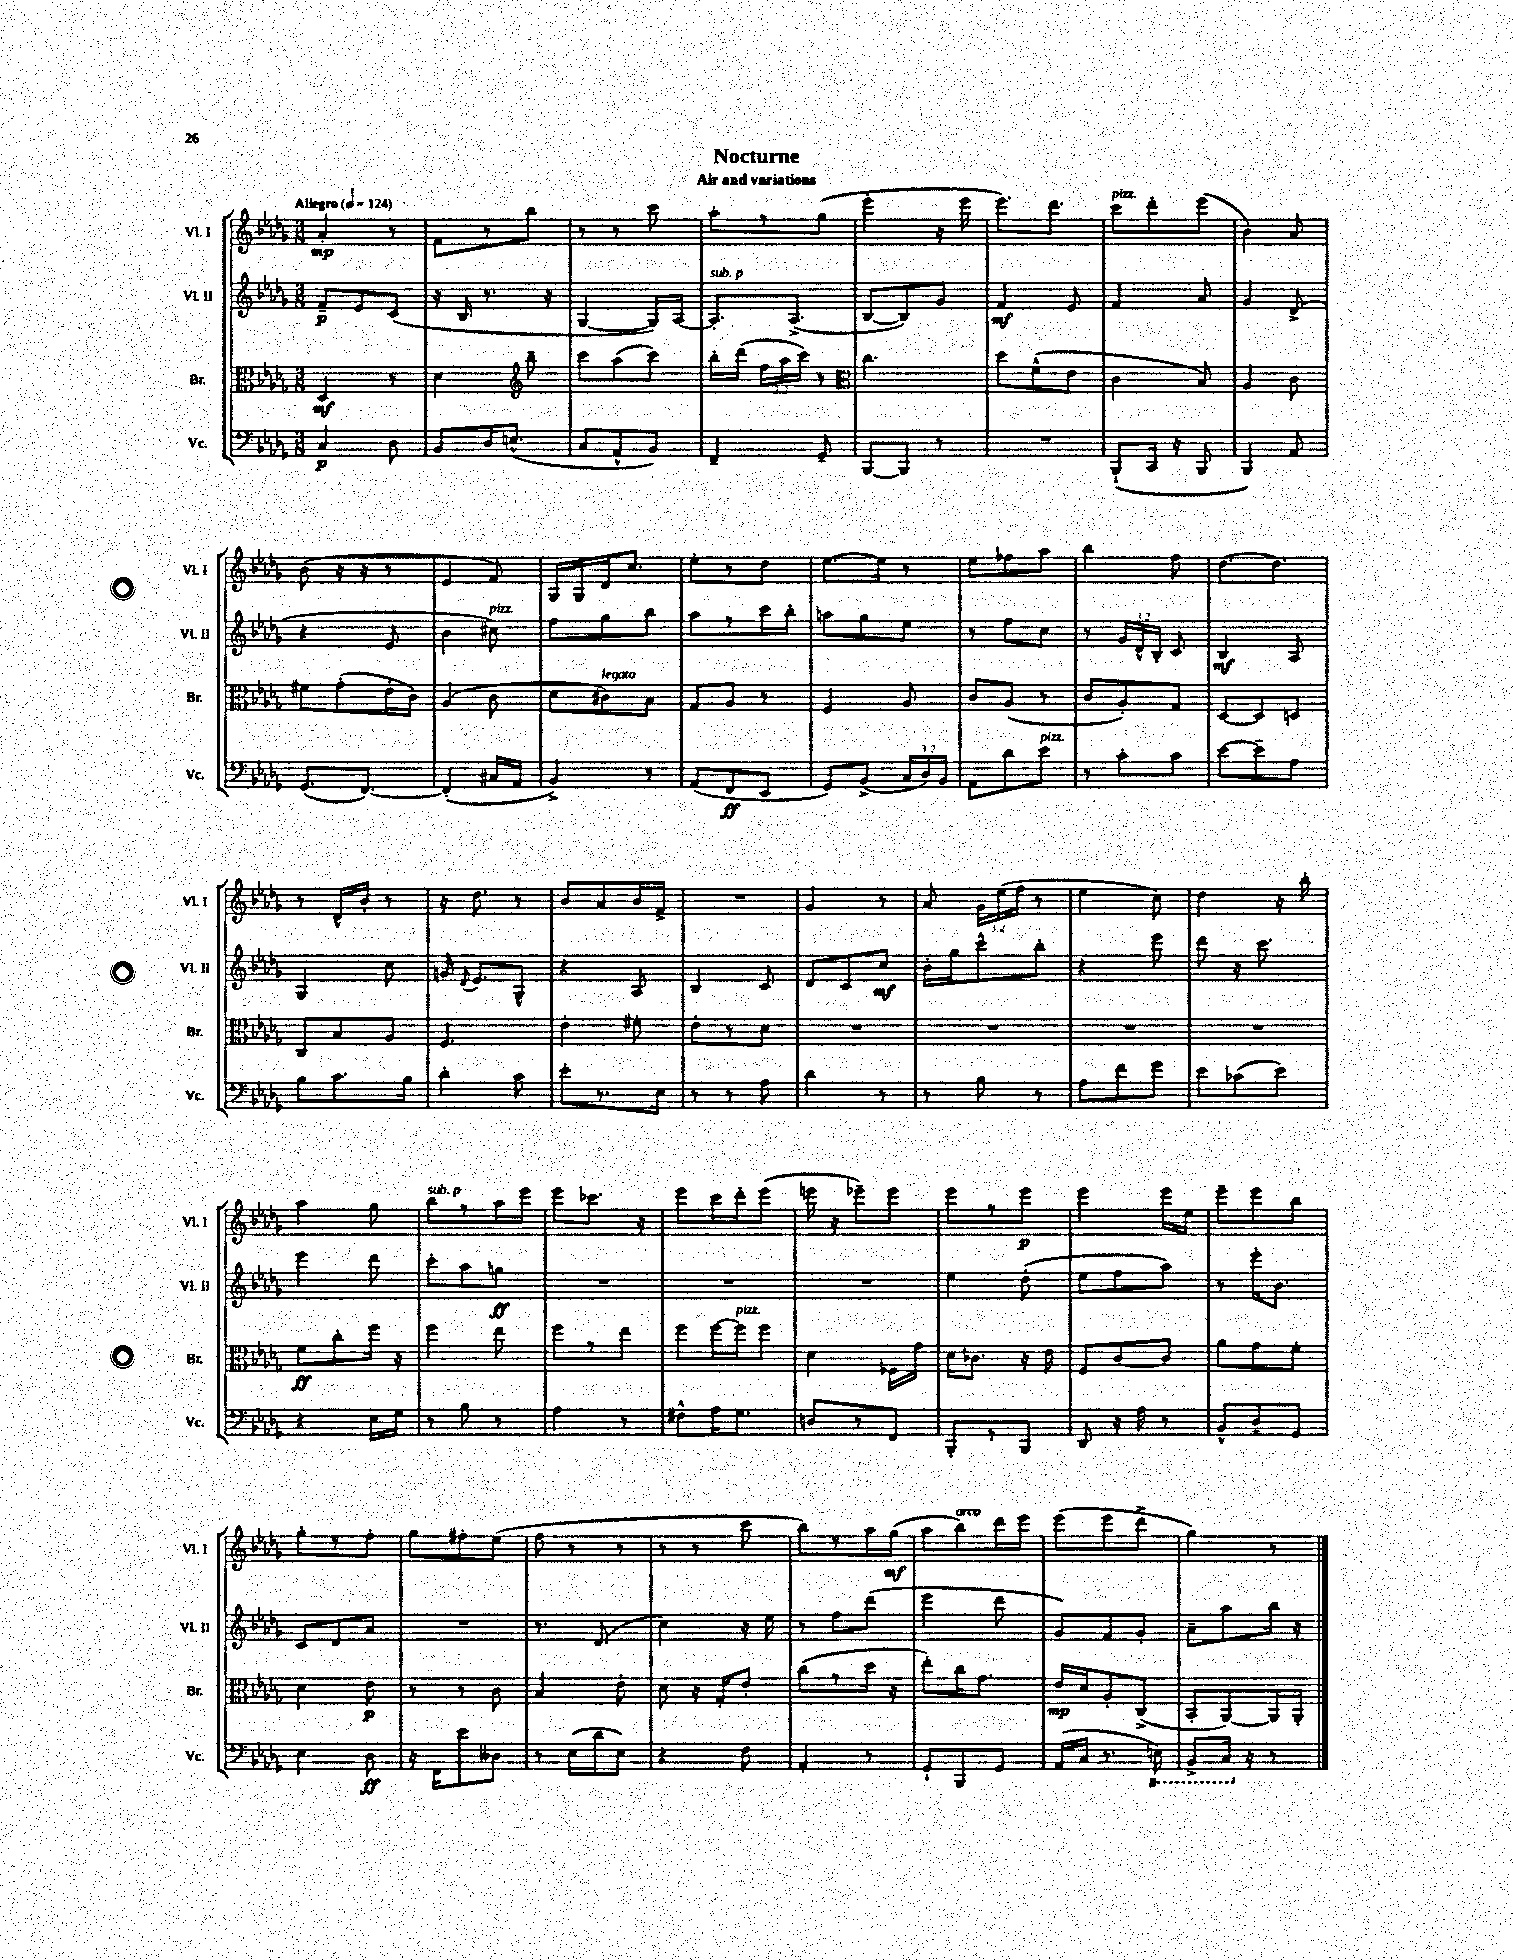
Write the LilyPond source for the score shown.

\header { title = "Nocturne" subtitle = "Air and variations" }
<<
\new StaffGroup <<
\new Staff = "s0" \with { instrumentName = "Vl. I" shortInstrumentName = "Vl. I" } {
    \clef treble \key des \major \numericTimeSignature \time 3/8 \override Staff.TupletNumber.text = #tuplet-number::calc-fraction-text \tempo "Allegro" 4 = 124
    \autoBeamOff aes'4-.\mp r8 |
    f'8[ r8 bes''8] |
    r8 r8 c'''8 |
    aes''8[-. r8 ges''8]( |
    ees'''4-. r16 ees'''16 |
    ees'''8.[) des'''8.] |
    c'''8[^\markup { \italic "pizz." } des'''8-. ees'''8]( |
    bes'4) aes'8 |
    bes'8( r16 r16 r8 |
    ees'4 f'8) |
    ges16[ ges16 des'16 c''8.] |
    ees''8[-. r8 des''8] |
    ees''8.[~ ees''16] r8 |
    ees''8[ fes''8 aes''8] |
    bes''4 f''8 |
    des''8.[~ des''8.] |
    r8 des'16[-^ bes'16]-. r8 |
    r16 des''8. r8 |
    bes'8[ aes'8 bes'16 f'16]-> |
    R4. |
    ges'4 r8 |
    aes'8 \tuplet 3/2 { ges'16[ ees''16( f''16] } r8 |
    ees''4 c''8) |
    des''4 r16 bes''16-. |
    aes''4 ges''8 |
    bes''8[^\markup { \italic "sub. p" } r8 aes''16 ees'''16] |
    ees'''8[ ces'''8.] r16 |
    ees'''8[ c'''16 des'''16-. ees'''8]( |
    e'''16 r16 ees'''8[--) ees'''8] |
    ees'''8[ r8 ees'''8]\p |
    ees'''4 ees'''16[ ees''16] |
    ees'''8[-- ees'''8 bes''8] |
    ges''8[-. r8 f''8]-. |
    ges''8[ fis''8-. ees''8]( |
    f''8 r8 r8 |
    r8 r8 c'''8 |
    bes''8[) r8 aes''16 ges''16]\mf( |
    aes''8[ bes''8^\markup { \italic "arco" }) des'''16 ees'''16] |
    ees'''8[( ees'''8 des'''8]-> |
    ges''4) r8 \bar "|." |
}
\new Staff = "s1" \with { instrumentName = "Vl. II" shortInstrumentName = "Vl. II" } {
    \clef treble \key des \major \numericTimeSignature \time 3/8 \override Staff.TupletNumber.text = #tuplet-number::calc-fraction-text
    \autoBeamOff f'8[--\p ees'8 c'8]( |
    r16 bes16 r8. r16 |
    ges4~ ges16[) aes16]~ |
    aes8.[-.^\markup { \italic "sub. p" } aes8.]->( |
    bes8[~ bes8) ges'8] |
    f'4\mf ees'8 |
    f'4 aes'8 |
    ges'4 des'8->( |
    r4 ees'8 |
    bes'4 cis''8^\markup { \italic "pizz." }) |
    f''8[ ges''8 bes''8] |
    aes''8[ r8 c'''16 bes''16]-. |
    a''8[ ges''8 ees''8] |
    r8 f''8[ c''8] |
    r8 \tuplet 3/2 { ges'16[ des'16-^ bes16]-. } c'8 |
    bes4\mf aes8 |
    ges4 c''8 |
    g'16 \appoggiatura { des'8 } ees'8.[ ges8]-^ |
    r4 aes8 |
    bes4 c'8 |
    des'8[ c'8 c''8]\mf |
    bes'16[-. ges''16 c'''8-^ bes''8]-. |
    r4 ees'''8 |
    des'''8 r16 c'''8. |
    ees'''4 des'''8 |
    c'''8[-. aes''8 g''8]\ff |
    R4. |
    R4. |
    R4. |
    ees''4 des''8-.( |
    ees''8[ f''8 aes''8]) |
    r8 ees'''16[-. bes'8.] |
    c'8[ des'8 aes'8] |
    R4. |
    r8. des'8.( |
    c''4) r16 ees''16 |
    r8 f''8[ des'''8]( |
    ees'''4 des'''8 |
    ges'8[) f'8 ges'8]-. |
    aes'8[-- aes''8 bes''16] r16 \bar "|." |
}
\new Staff = "s2" \with { instrumentName = "Br." shortInstrumentName = "Br." } {
    \clef alto \key des \major \numericTimeSignature \time 3/8 \override Staff.TupletNumber.text = #tuplet-number::calc-fraction-text
    \autoBeamOff des4\mf r8 |
    des'4 \clef treble bes''8-- |
    c'''8[ aes''8( c'''8]) |
    bes''16[-. des'''16]( \tuplet 3/2 { f''16[ aes''16 c'''16]) } r8 |
    \clef alto c''4. |
    des''8[ f'8-^( ees'8] |
    c'4 bes8) |
    aes4 c'8 |
    fis'8[ ges'8-.( ees'16-. c'16]) |
    aes4( c'8 |
    des'8[ cis'8^\markup { \italic "legato" }) bes8] |
    ges8[ aes8] r8 |
    f4 aes8 |
    c'8[ aes8]( r8 |
    c'8[ aes8-.) ges8] |
    des8[~ des8 d8] |
    c8[ bes8 aes8] |
    f4. |
    ees'4-. fis'8-. |
    ees'8[-. r8 des'8] |
    R4. |
    R4. |
    R4. |
    R4. |
    f'8[\ff c''8-. f''16] r16 |
    f''4 ees''8 |
    f''8[ r8 ees''8] |
    f''8[ f''16~ f''16^\markup { \italic "pizz." } f''8] |
    des'4 fes16[ ges'16] |
    des'16[ ces'8.] r16 ees'16 |
    f8[ c'8~ c'8] |
    aes'8[ ges'8 f'8]-. |
    des'4 ees'8\p |
    r8 r8 c'8 |
    bes4 ees'8-. |
    des'8 r16 ges16[-. ees'8]-. |
    c''8[( r8 des''16] r16 |
    ees''8[-.) c''16 ges'8.] |
    ees'16[\mp des'16 aes8-. c8]->( |
    bes,8[-. aes,8~) aes,16 aes,16]-. \bar "|." |
}
\new Staff = "s3" \with { instrumentName = "Vc." shortInstrumentName = "Vc." } {
    \clef bass \key des \major \numericTimeSignature \time 3/8 \override Staff.TupletNumber.text = #tuplet-number::calc-fraction-text
    \autoBeamOff c4\p des8 |
    bes,8[ des16 e8.]-^( |
    c8[ aes,8-^ bes,8]) |
    f,4-- ges,8-- |
    bes,,8[~ bes,,8] r8 |
    R4. |
    bes,,8[-!( c,16] r16 bes,,8 |
    bes,,4) aes,8 |
    ges,8.[( f,8.]~) |
    f,4-.( cis16[ aes,16] |
    bes,4->) r8 |
    aes,8[( f,8\ff ees,8] |
    ges,8[) bes,8]->( \tuplet 3/2 { c16[ des16) bes,16] } |
    aes,8[ des'8 ees'8]^\markup { \italic "pizz." } |
    r8 c'8[-. c'8] |
    ees'8[~ ees'8-- aes8] |
    bes8[ c'8. bes16] |
    des'4-. c'8 |
    ees'8[-. r8. ees16] |
    r8 r8 aes8 |
    des'4 r8 |
    r8 bes8 r8 |
    aes8[ f'8 ges'8] |
    ees'8[ ces'8( ees'8]) |
    r4 ees16[ ges16] |
    r8 bes8 r8 |
    aes4 r8 |
    fis8[-^ aes16 ges8.] |
    d8[ r8 f,8] |
    bes,,8[-. r8 bes,,8] |
    des,8 r16 aes16 r8 |
    bes,8[-^ des8-- ges,8] |
    ees4 des8\ff |
    r16 f,16[ ees'8 deses8] |
    r8 ees16[( des'16 ees8]) |
    r4 f8 |
    aes,4-. r8 |
    ges,8[-! bes,,8 ges,8] |
    aes,16[( c16] r8. \ottava #-1 e,16) |
    bes,,8[-> c,16] \ottava #0 r16 r8 \bar "|." |
}
>>
>>
\layout { \context { \Score \remove "Bar_number_engraver" } }
